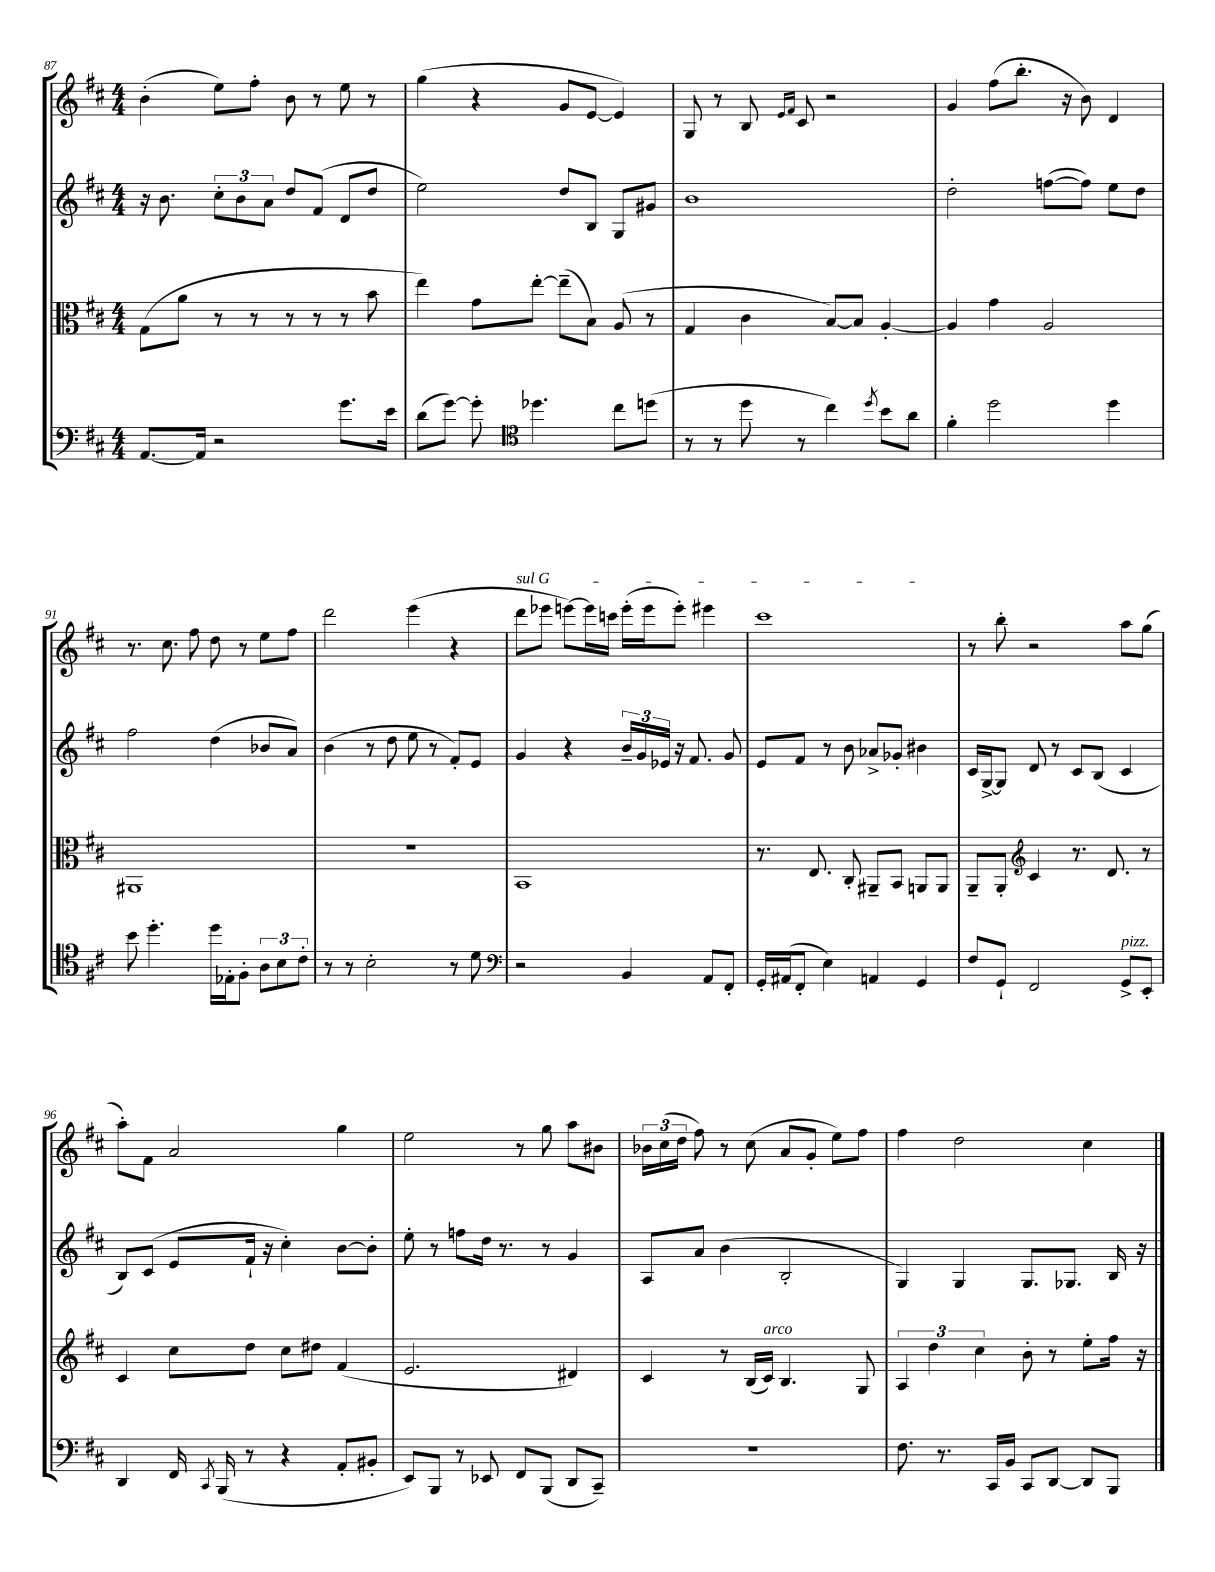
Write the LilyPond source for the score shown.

<<
\new StaffGroup <<
\new Staff = "s0" {
    \clef treble \key d \major \numericTimeSignature \time 4/4
    \autoBeamOff b'4-.( e''8[) fis''8]-. b'8 r8 e''8 r8 |
    g''4( r4 g'8[ e'8]~ e'4) |
    g8 r8 b8 \grace { e'16[ fis'16] } cis'8 r2 |
    g'4 fis''8[( b''8.]-. r16 b'8) d'4 |
    r8. cis''8. fis''8 d''8 r8 e''8[ fis''8] |
    d'''2 e'''4( r4 |
    \once \override TextSpanner.bound-details.left.text = \markup { \italic "sul G" } d'''8[\startTextSpan ees'''8] e'''8[~) e'''16 c'''16] e'''16[-.( e'''16 e'''8]-.) eis'''4 |
    cis'''1\stopTextSpan |
    r8 b''8-. r2 a''8[ g''8]( |
    a''8[-.) fis'8] a'2 g''4 |
    e''2 r8 g''8 a''8[ bis'8] |
    \tuplet 3/2 { bes'16[ cis''16( d''16] } fis''8) r8 cis''8( a'8[ g'8]-. e''8[) fis''8] |
    fis''4 d''2 cis''4 \bar "|." |
}
\new Staff = "s1" {
    \clef treble \key d \major \numericTimeSignature \time 4/4
    \autoBeamOff r16 b'8. \tuplet 3/2 { cis''8[-. b'8 a'8] } d''8[ fis'8]( d'8[ d''8] |
    e''2) d''8[ b8] g8[ gis'8] |
    b'1 |
    d''2-. f''8[~( f''8]) e''8[ d''8] |
    fis''2 d''4( bes'8[ a'8]) |
    b'4( r8 d''8 e''8 r8 fis'8[-.) e'8] |
    g'4 r4 \tuplet 3/2 { b'16[-- g'16 ees'16] } r16 fis'8. g'8 |
    e'8[ fis'8] r8 b'8 aes'8[-> ges'8]-. bis'4 |
    cis'16[ g16~-> g8] d'8 r8 cis'8[ b8]( cis'4 |
    b8[) cis'8]( e'8[ fis'16]-! r16 cis''4-.) b'8[~ b'8]-. |
    e''8-. r8 f''8[ d''16] r8. r8 g'4 |
    a8[ a'8] b'4( b2-. |
    g4) g4 g8.[ ges8.] b16 r16 \bar "|." |
}
\new Staff = "s2" {
    \clef alto \key d \major \numericTimeSignature \time 4/4
    \autoBeamOff g8[( a'8] r8 r8 r8 r8 r8 b'8 |
    e''4) g'8[ e''8]~-. e''8[--( b8]) a8( r8 |
    g4 cis'4 b8[~) b8] a4~-. |
    a4 g'4 a2 |
    ais,1 |
    R1 |
    b,1 |
    r8. e8. cis8-. ais,8[-- b,8] a,8[ a,8] |
    a,8[-- a,8]-. \clef treble cis'4 r8. d'8. r8 |
    cis'4 cis''8[ d''8] cis''8[ dis''8] fis'4( |
    e'2. dis'4) |
    cis'4 r8 b16[( cis'16]^\markup { \italic "arco" }) b4. g8 |
    \tuplet 3/2 { a4 d''4 cis''4 } b'8-. r8 e''8[-. fis''16] r16 \bar "|." |
}
\new Staff = "s3" {
    \clef bass \key d \major \numericTimeSignature \time 4/4
    \autoBeamOff a,8.[~ a,16] r2 g'8.[ e'16] |
    d'8[( g'8]~) g'8-. \clef tenor des''4. cis''8[ d''8]( |
    r8 r8 d''8 r8 cis''4) \acciaccatura { d''8 } b'8[ a'8] |
    fis'4-. d''2 d''4 |
    b'8 d''4.-. d''16[ ees16-. fis8]-. \tuplet 3/2 { a8[ b8 cis'8]-. } |
    r8 r8 b2-. r8 d'8 |
    \clef bass r2 b,4 a,8[ fis,8]-. |
    g,16[-. ais,16( fis,8]-. e4) a,4 g,4 |
    fis8[ g,8]-! fis,2 g,8[->^\markup { \italic "pizz." } e,8]-. |
    d,4 fis,16 \acciaccatura { cis,8 } b,,16( r8 r4 a,8[-. bis,8]-. |
    e,8[) b,,8] r8 ees,8 fis,8[ b,,8]( d,8[ cis,8]--) |
    R1 |
    fis8. r8. cis,16[ b,16] cis,8[ d,8]~ d,8[ b,,8] \bar "|." |
}
>>
>>
\layout { \context { \Score currentBarNumber = #87 } }
